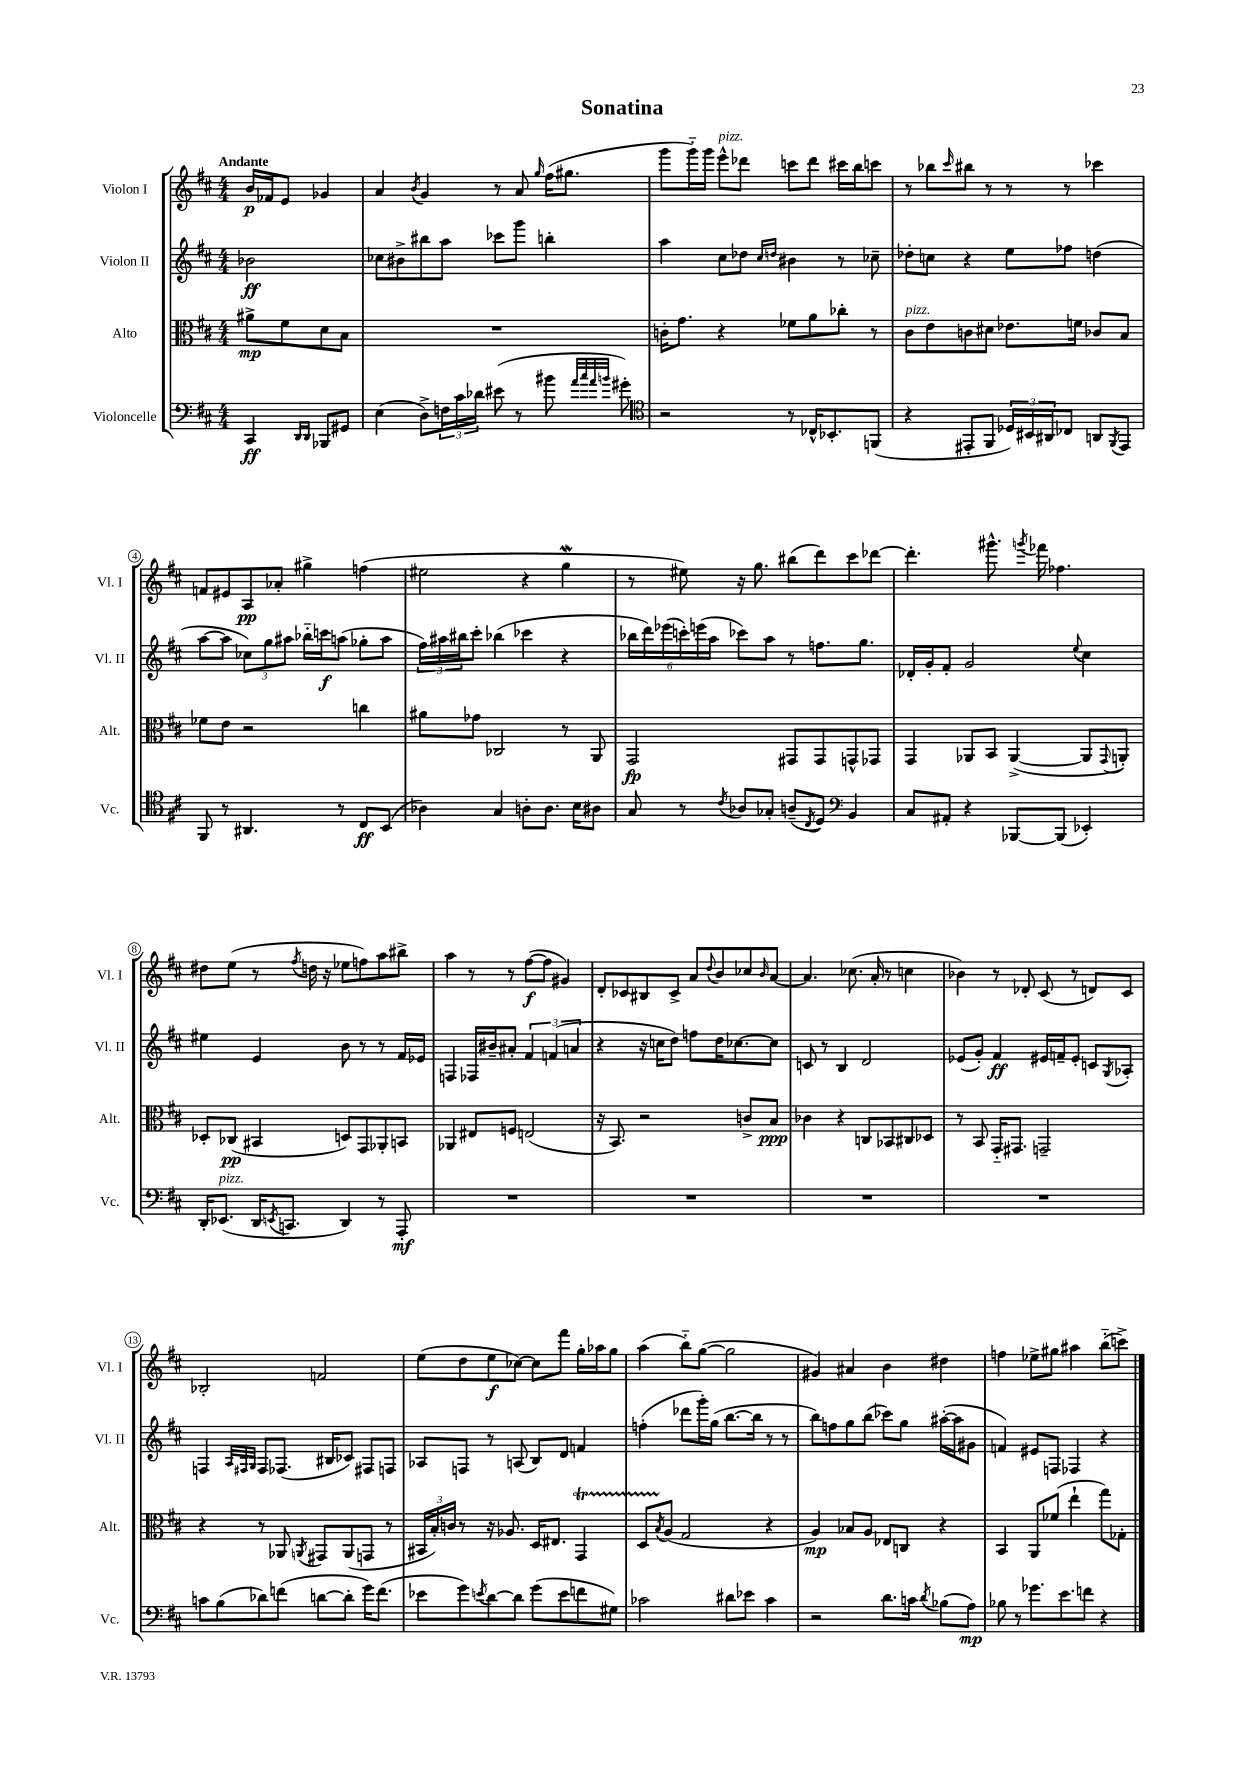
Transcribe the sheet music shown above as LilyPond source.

\header { title = "Sonatina" }
<<
\new StaffGroup <<
\new Staff = "s0" \with { instrumentName = "Violon I" shortInstrumentName = "Vl. I" } {
    \clef treble \key d \major \numericTimeSignature \time 4/4 \partial 2 \tempo "Andante"
    b'16\p fes'16 e'8 ges'4 |
    a'4 \acciaccatura { b'8 } g'4 r8 a'8 \grace { g''16 } fis''16( gis''8. |
    g'''8 g'''16-_) g'''16 e'''8-^^\markup { \italic "pizz." } des'''8 c'''8 des'''8 cis'''16 b''16 c'''8 |
    r8 bes''8 \grace { cis'''16 } bis''8 r8 r8 r8 ces'''4 |
    f'8 eis'8 a8\pp aes'8-. gis''4-> f''4( |
    eis''2 r4 g''4\mordent |
    r8 eis''8) r16 g''8. bis''8( d'''8) cis'''8 des'''8~ |
    des'''4.-. gis'''8.-^ \acciaccatura { g'''8 } fes'''16 fes''4. |
    dis''8 e''8( r8 \acciaccatura { fis''8 } d''16 r16 ees''8 f''8) a''8 bis''8-> |
    a''4 r8 r8 fis''8~\f( fis''8 gis'4) |
    d'8-. ces'8 bis8 ces'8-> a'8 \appoggiatura { d''8 } b'8 ces''8 \grace { b'16 } a'8~ |
    a'4. ces''8.( a'16-. r8 c''4 |
    bes'4) r8 des'8-. cis'8( r8 d'8) cis'8 |
    bes2-. f'2 |
    e''8( d''8 e''8\f ces''8~) ces''8 fis'''8 g''16-. aes''16 g''8 |
    a''4( b''8-_) g''8~( g''2 |
    gis'4) ais'4 b'4 dis''4 |
    f''4 ees''8-> gis''8 ais''4 b''8-_( c'''8->) \bar "|." |
}
\new Staff = "s1" \with { instrumentName = "Violon II" shortInstrumentName = "Vl. II" } {
    \clef treble \key d \major \numericTimeSignature \time 4/4 \partial 2
    bes'2\ff |
    ces''8 bis'8-> bis''8 a''8 ces'''8 g'''8 b''4-. |
    a''4 cis''8 des''8 \grace { cis''16 d''16 } bis'4 r8 ces''8-- |
    des''8-. c''8 r4 e''8 fes''8 d''4( |
    a''8~ a''8 \tuplet 3/2 { ces''8) g''8 ais''8 } bes''16-_ c'''16\f a''8( ges''8-. a''8 |
    \tuplet 3/2 { fis''16) ais''16 bis''16 } cis'''8-. bes''4( ces'''4 r4 |
    \tuplet 6/4 { bes''16 d'''16) ees'''16( c'''16-.) e'''16( a''16 } ces'''8) a''8 r8 f''8. g''8. |
    des'16-. g'16-. fis'8-. g'2 \appoggiatura { e''8 } cis''4 |
    eis''4 e'4 b'8 r8 r8 fis'16 ees'16 |
    f4 fes16 bis'16-- ais'8-. \tuplet 3/2 { fis'4 f'4( a'4 } |
    r4 r16 c''16 d''8) f''8 d''16 ces''8.~ ces''8 |
    c'8 r8 b4 d'2 |
    ees'8( g'8-.) fis'4\ff eis'16 f'16-- eis'8-. c'8 \acciaccatura { g8 } aes8-. |
    f4 \grace { a32 fis32 g32 } fis8 fes8.( bis16 ces'8) fis8 f8 |
    aes8 f8 r8 a8( b8) d'8 f'4 |
    f''4-.( des'''8 g'''16-.) g''16( b''8.~ b''16 r8 r8 |
    b''8) f''8 g''8 b''8( ces'''8) g''8 ais''16~-.( ais''16 gis'8 |
    f'4) eis'8 f8 fes4 r4 \bar "|." |
}
\new Staff = "s2" \with { instrumentName = "Alto" shortInstrumentName = "Alt." } {
    \clef alto \key d \major \numericTimeSignature \time 4/4 \partial 2
    ais'8->\mp fis'8 d'8 b8 |
    R1 |
    c'16-. g'8. r4 fes'8 a'8 ces''8-. r8 |
    cis'8^\markup { \italic "pizz." } e'8 c'8 dis'8 ees'8. f'16 ces'8 b8 |
    fes'8 e'8 r2 c''4 |
    ais'8 ges'8 ces2 r8 a,8 |
    g,2\fp gis,8 gis,8 g,8-^ ges,8 |
    g,4 aes,8 b,8 aes,4~->( aes,8 \appoggiatura { g,8 } a,8-.) |
    des8-. ces8\pp( bis,4 d8) g,8 aes,8-. b,8 |
    aes,4 eis8 f8 e2( |
    r16 b,8.) r2 c'8-> b8\ppp |
    ces'4 r4 c8 bes,8 cis8 des8 |
    r8 b,8 g,16-_ gis,8. g,2-- |
    r4 r8 aes,8 \acciaccatura { a,8 } gis,8 a,8( g,8 r8 |
    \tuplet 3/2 { bis,16 b16-.) c'16 } r8 r16 aes8. d16 eis8. g,4\startTrillSpan |
    d8 \acciaccatura { b8 } a8\stopTrillSpan( g2 r4 |
    a4\mp) bes8 a8 ees8 c8 r4 |
    b,4 a,8 fes'8( e''4-! g''8) ges8-. \bar "|." |
}
\new Staff = "s3" \with { instrumentName = "Violoncelle" shortInstrumentName = "Vc." } {
    \clef bass \key d \major \numericTimeSignature \time 4/4 \partial 2
    cis,4\ff \grace { d,16 d,16 } bes,,8 gis,8 |
    e4( d8->) \tuplet 3/2 { f16 cis'16 des'16 } eis'8( r8 bis'8 \grace { a'32 cis''32 a'32 b'32 } gis'8-.) |
    \clef tenor r2 r8 ces16-^ bes,8.-. f,8( |
    r4 eis,8-. fis,8 \tuplet 3/2 { des16) bis,16 ais,16 } ces8 a,8 \acciaccatura { fis,8 } eis,8 |
    fis,8 r8 ais,4. r8 cis8\ff b,8( |
    aes4) g4 a8-. a8. b16 ais8 |
    g8 r8 \acciaccatura { cis'8 } aes8 ges8-. a8--( \acciaccatura { cis8 } d8) \clef bass b,4 |
    cis8 ais,8-. r4 bes,,8~ bes,,8( ees,4-.) |
    d,16-. ees,8.^\markup { \italic "pizz." }( d,16 \acciaccatura { e,8 } c,8. d,4) r8 a,,8-.\mf |
    R1 |
    R1 |
    R1 |
    R1 |
    c'8 b8( des'8) f'8( d'8~ d'8-. g'16) f'8.( |
    ees'8 g'8) \acciaccatura { e'8 } d'8~ d'8 g'8( e'8 f'8 gis8) |
    ces'2 dis'8 ees'8 ces'4 |
    r2 d'8. c'16 \acciaccatura { d'8 } bes8( a8\mp) |
    bes8 r8 ges'8. e'8. f'8 r4 \bar "|." |
}
>>
>>
\layout { \context { \Score \override BarNumber.stencil = #(make-stencil-circler 0.1 0.3 ly:text-interface::print) } }
